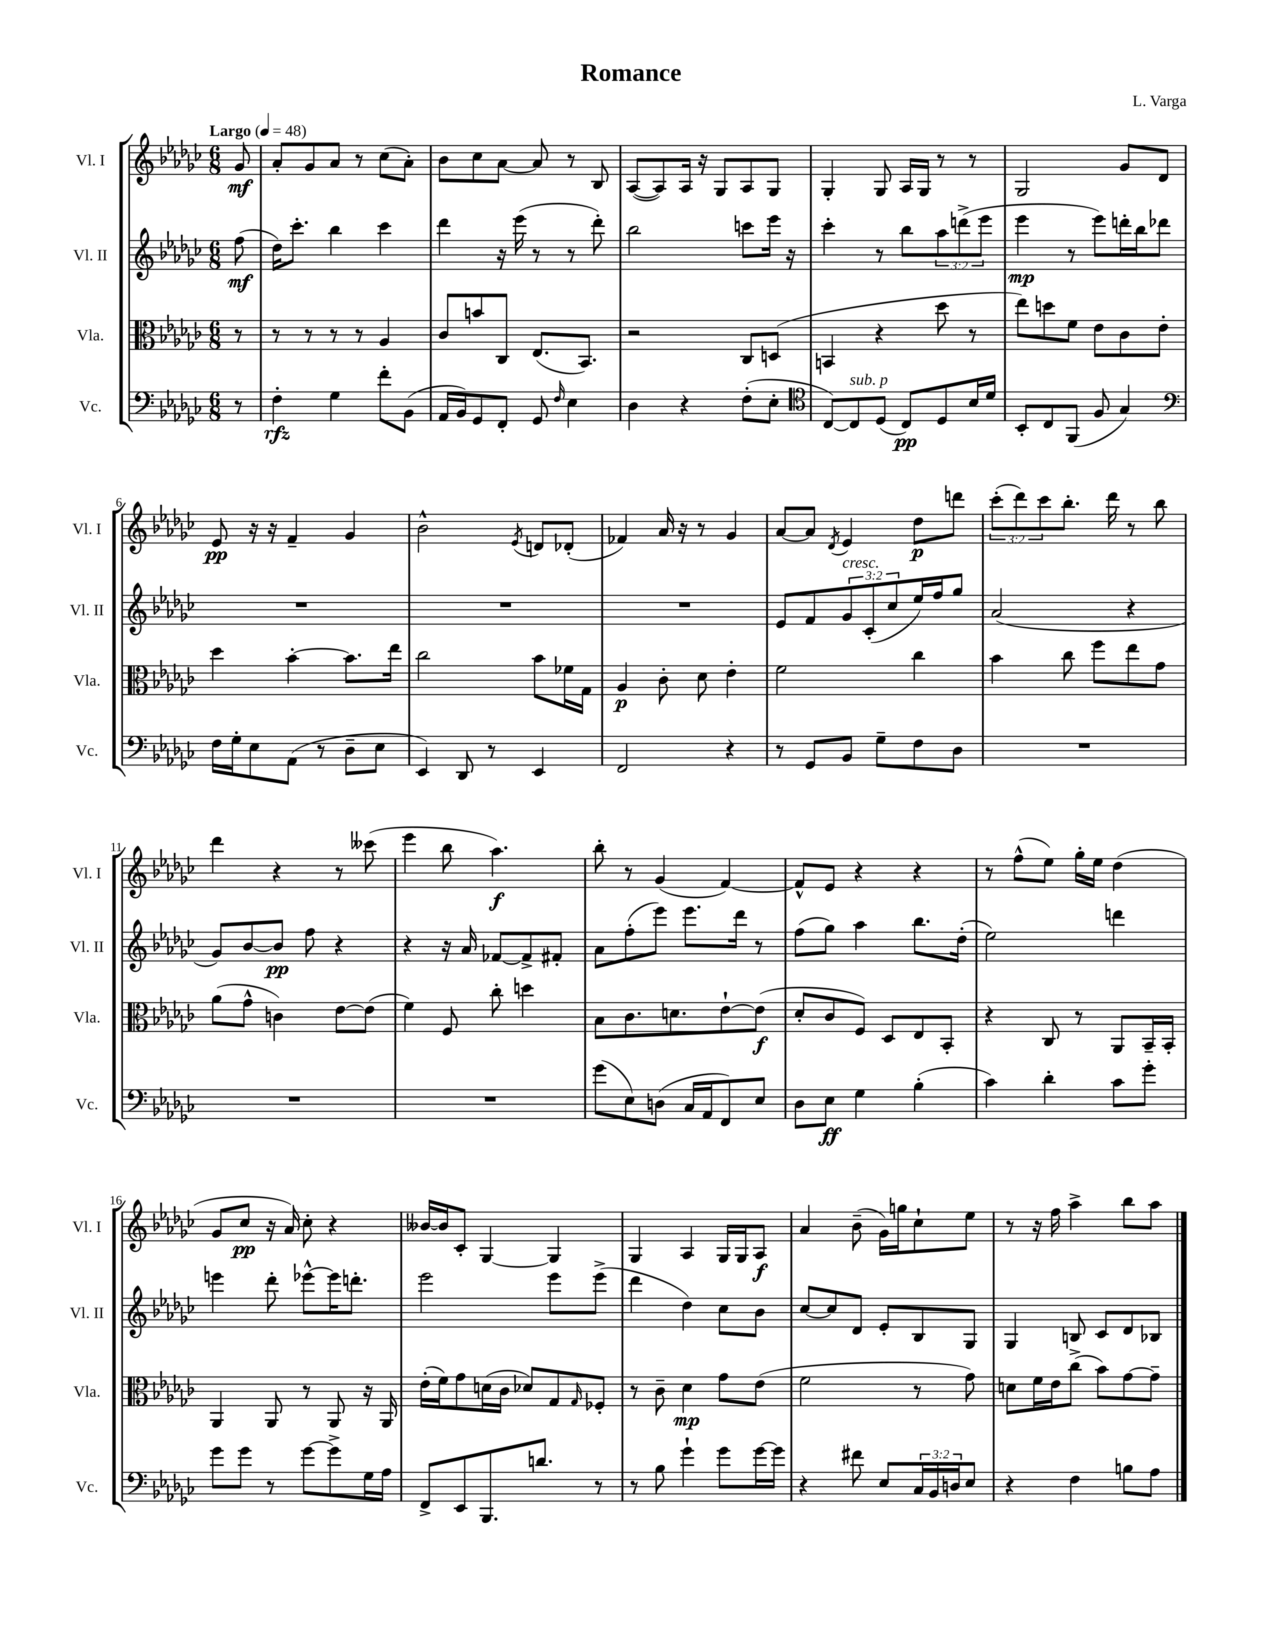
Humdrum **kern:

**kern	**dynam	**kern	**dynam	**kern	**dynam	**kern	**dynam
*part4	*part4	*part3	*part3	*part2	*part2	*part1	*part1
*staff4	*staff4	*staff3	*staff3	*staff2	*staff2	*staff1	*staff1
*I"Vc.	*	*I"Vla.	*	*I"Vl. II	*	*I"Vl. I	*
*I'Vc.	*	*I'Vla.	*	*I'Vl. II	*	*I'Vl. I	*
*clefF4	*	*clefC3	*	*clefG2	*	*clefG2	*
*k[b-e-a-d-g-c-]	*	*k[b-e-a-d-g-c-]	*	*k[b-e-a-d-g-c-]	*	*k[b-e-a-d-g-c-]	*
*M6/8	*	*M6/8	*	*M6/8	*	*M6/8	*
*MM48	*	*MM48	*	*MM48	*	*MM48	*
=	=	=	=	=	=	=	=
!	!	!	!	!	!	!LO:TX:a:B:t=Largo	!
8r	.	8r	.	(8ff\	mf	8g-/	mf
=1	=1	=1	=1	=1	=1	=1	=1
4F'\	rfz	8r	.	16dd-\KL)	.	8a-'/L	.
.	.	.	.	8.ccc-'\J	.	.	.
.	.	8r	.	.	.	8g-/	.
4G-\	.	8r	.	4bb-\	.	8a-/J	.
.	.	8r	.	.	.	8r	.
8f'\L	.	4A-/	.	4ccc-\	.	(8cc-\L	.
(8BB-\J	.	.	.	.	.	8a-'\J)	.
=2	=2	=2	=2	=2	=2	=2	=2
16AA-/LL	.	8c-/L	.	4ddd-\	.	8b-\L	.
16BB-/J)	.	.	.	.	.	.	.
8GG-/	.	8bn/	.	.	.	8cc-\	.
8FF'/J	.	8C-/J	.	16r	.	[8a-\J	.
.	.	.	.	(16eee-\	.	.	.
8GG-/	.	(8.E-/L	.	8r	.	8a-/]	.
16qqF/	.	.	.	.	.	.	.
4E-\	.	.	.	8r	.	8r	.
.	.	8.BB-/J)	.	.	.	.	.
.	.	.	.	8ddd-'\)	.	8B-/	.
=3	=3	=3	=3	=3	=3	=3	=3
4D-\	.	2r	.	2bb-\	.	([8A-/L	.
.	.	.	.	.	.	8A-/])	.
4r	.	.	.	.	.	16A-/Jk	.
.	.	.	.	.	.	16r	.
.	.	.	.	.	.	8G-/L	.
(8F'\L	.	8C-/L	.	8cccn\L	.	8A-/	.
8E-'\J	.	(8Dn/J	.	16eee-\Jk	.	8G-/J	.
.	.	.	.	16r	.	.	.
=4	=4	=4	=4	=4	=4	=4	=4
*clefC4	*	*	*	*	*	*	*
[8C-/L)	.	4BBn/	.	4ccc-'\	.	4G-'/	.
!LO:TX:a:i:t=sub. p	!	!	!	!	!	!	!
8C-/]	.	.	.	.	.	.	.
(8D-/J	.	4r	.	8r	.	8G-/	.
8C-/L)	pp	.	.	8bb-\L	.	16A-/LL	.
.	.	.	.	.	.	16G-/JJ	.
8D-/	.	8dd-\	.	12aa-\	.	8r	.
.	.	.	.	(12dddn^\	.	.	.
16B-/L	.	8r	.	.	.	8r	.
.	.	.	.	12eee-\J	.	.	.
16d-/JJ	.	.	.	.	.	.	.
=5	=5	=5	=5	=5	=5	=5	=5
8BB-'/L	.	8ee-\L)	.	4eee-\	mp	2G-/	.
8C-/	.	8ddn\	.	.	.	.	.
(8FF/J	.	8f\J	.	8r	.	.	.
8F/	.	8e-\L	.	8eee-\L)	.	.	.
4G-/)	.	8c-\	.	16dddn'\L	.	8g-/L	.
.	.	.	.	16bb-\J	.	.	.
.	.	8e-'\J	.	8ddd-X\J	.	8d-/J	.
!!LO:LB:g=z
=6	=6	=6	=6	=6	=6	=6	=6
*clefF4	*	*	*	*	*	*	*
16F\LL	.	4dd-\	.	2.r	.	8e-/	pp
16G-'\J	.	.	.	.	.	.	.
8E-\	.	.	.	.	.	16r	.
.	.	.	.	.	.	16r	.
(8AA-\J	.	[4b-'\	.	.	.	4f~/	.
8r	.	.	.	.	.	.	.
8D-~\L	.	8.b-\L]	.	.	.	4g-/	.
8E-\J	.	.	.	.	.	.	.
.	.	16ee-\Jk	.	.	.	.	.
=7	=7	=7	=7	=7	=7	=7	=7
4EE-/)	.	2cc-\	.	2.r	.	2b-^^\	.
8DD-/	.	.	.	.	.	.	.
8r	.	.	.	.	.	.	.
.	.	.	.	.	.	8qe-/	.
4EE-/	.	8b-\L	.	.	.	8dn/L	.
.	.	16f-X\L	.	.	.	(8d-X'/J	.
.	.	16G-\JJ	.	.	.	.	.
=8	=8	=8	=8	=8	=8	=8	=8
2FF/	.	4A-/	p	2.r	.	4f-X/)	.
.	.	8c-'\	.	.	.	16a-/	.
.	.	.	.	.	.	16r	.
.	.	8d-\	.	.	.	8r	.
4r	.	4e-'\	.	.	.	4g-/	.
=9	=9	=9	=9	=9	=9	=9	=9
8r	.	2f\	.	8e-/L	.	[8a-/L	.
8GG-/L	.	.	.	8f/	.	8a-/J]	.
.	.	.	.	.	.	8qd-/	.
!	!	!	!	!LO:TX:a:i:t=cresc.	!	!	!
8BB-/J	.	.	.	12g-/	.	4e-/	.
.	.	.	.	(12c-'/	.	.	.
8G-~\L	.	.	.	.	.	.	.
.	.	.	.	12cc-/	.	.	.
8F\	.	4cc-\	.	16ee-/L)	.	8dd-\L	p
.	.	.	.	16ff/J	.	.	.
8D-\J	.	.	.	8gg-/J	.	8dddn\J	.
=10	=10	=10	=10	=10	=10	=10	=10
2.r	.	4b-\	.	(2a-/	.	(12ccc-'\L	.
.	.	.	.	.	.	12ddd-\)	.
.	.	.	.	.	.	12ccc-\	.
.	.	8cc-\	.	.	.	8.bb-'\J	.
.	.	8ff\L	.	.	.	.	.
.	.	.	.	.	.	16ddd-\	.
.	.	8ee-\	.	4r	.	8r	.
.	.	8g-\J	.	.	.	8bb-\	.
!!LO:LB:g=z
=11	=11	=11	=11	=11	=11	=11	=11
2.r	.	(8a-\L	.	8g-/L)	.	4ddd-\	.
.	.	8g-^^\J	.	[8b-/	.	.	.
.	.	4cn\)	.	8b-/J]	pp	4r	.
.	.	.	.	8ff\	.	.	.
.	.	[8e-\L	.	4r	.	8r	.
.	.	(8e-\J]	.	.	.	(8ccc--X\	.
=12	=12	=12	=12	=12	=12	=12	=12
2.r	.	4f\)	.	4r	.	4eee-\	.
.	.	8F/	.	16r	.	8bb-\	.
.	.	.	.	16a-/	.	.	.
.	.	8cc-'\	.	[8f-X/L	.	4.aa-\)	f
.	.	4ddn\	.	8f-^/]	.	.	.
.	.	.	.	8f#X'/J	.	.	.
=13	=13	=13	=13	=13	=13	=13	=13
(8g-\L	.	8B-\L	.	8a-\L	.	8bb-'\	.
8E-\)	.	8.c-\	.	(8ff'\	.	8r	.
(8Dn\J	.	.	.	8eee-\J)	.	(4g-/	.
.	.	8.dn\	.	.	.	.	.
16C-/LL	.	.	.	8.eee-\L	.	.	.
16AA-/J	.	.	.	.	.	.	.
8FF/)	.	[8e-`\	.	.	.	[4f/)	.
.	.	.	.	16ddd-\Jk	.	.	.
8E-/J	.	(8e-\J]	f	8r	.	.	.
=14	=14	=14	=14	=14	=14	=14	=14
8D-\L	.	8d-'/L	.	(8ff\L	.	8f^^/L]	.
8E-\J	ff	8c-/	.	8gg-\J)	.	8e-/J	.
4G-\	.	8F/J)	.	4aa-\	.	4r	.
.	.	8D-/L	.	.	.	.	.
(4B-'\	.	8E-/	.	8.bb-\L	.	4r	.
.	.	8BB-'/J	.	.	.	.	.
.	.	.	.	(16dd-'\Jk	.	.	.
=15	=15	=15	=15	=15	=15	=15	=15
4c-\)	.	4r	.	2ee-\)	.	8r	.
.	.	.	.	.	.	(8ff^^\L	.
4d-'\	.	8C-/	.	.	.	8ee-\J)	.
.	.	8r	.	.	.	16gg-'\LL	.
.	.	.	.	.	.	16ee-\JJ	.
8c-\L	.	8AA-/L	.	4dddn\	.	(4dd-\	.
8g-'\J	.	16BB-~/L	.	.	.	.	.
.	.	16BB-'/JJ	.	.	.	.	.
!!LO:LB:g=z
=16	=16	=16	=16	=16	=16	=16	=16
8g-\L	.	4AA-/	.	4eeen\	.	8g-/L	.
8g-\J	.	.	.	.	.	8cc-/J	pp
8r	.	8AA-/	.	8ddd-'\	.	16r	.
.	.	.	.	.	.	16a-/)	.
[8g-\L	.	8r	.	[8eee-X^^\L	.	8cc-'\	.
8g-^\]	.	8AA-/	.	16eee-\K]	.	4r	.
.	.	.	.	8.dddn'\J	.	.	.
16G-\L	.	16r	.	.	.	.	.
16A-\JJ	.	16AA-/	.	.	.	.	.
=17	=17	=17	=17	=17	=17	=17	=17
8FF^/L	.	(16e-'\LL	.	2eee-\	.	[16b--X/LL	.
.	.	16f\J)	.	.	.	16b--/J]	.
8EE-/	.	8g-\	.	.	.	8c-'/J	.
8.BBB-/	.	(16dn\L	.	.	.	[4G-/	.
.	.	16c-\JJ	.	.	.	.	.
.	.	8d-X/L)	.	.	.	.	.
8.dn/J	.	.	.	.	.	.	.
.	.	8G-/	.	8eee-\L	.	4G-/]	.
.	.	16qqG-/	.	.	.	.	.
8r	.	8F-X'/J	.	(8eee-^\J	.	.	.
=18	=18	=18	=18	=18	=18	=18	=18
8r	.	8r	.	4ddd-\	.	4G-/	.
8B-\	.	8c-~\	.	.	.	.	.
4g-`\	.	4d-\	mp	4dd-\)	.	4A-/	.
8g-\L	.	8g-\L	.	8cc-\L	.	16G-/LL	.
.	.	.	.	.	.	16G-/J	.
[16g-\L	.	(8e-\J	.	8b-\J	.	8A-/J	f
16g-\JJ]	.	.	.	.	.	.	.
=19	=19	=19	=19	=19	=19	=19	=19
4r	.	2f\	.	[8cc-/L	.	4a-/	.
.	.	.	.	8cc-/]	.	.	.
8f#X\	.	.	.	8d-/J	.	(8b-~\	.
8E-/L	.	.	.	8e-'/L	.	16g-\LL)	.
.	.	.	.	.	.	16ggn\J	.
24C-/L	.	8r	.	8B-/	.	8cc-`\	.
24BB-/	.	.	.	.	.	.	.
24Dn/J	.	.	.	.	.	.	.
8E-/J	.	8g-\)	.	8G-/J	.	8ee-\J	.
=20	=20	=20	=20	=20	=20	=20	=20
4r	.	8dn\L	.	4G-/	.	8r	.
.	.	16f\L	.	.	.	16r	.
.	.	16e-\J	.	.	.	16ff\	.
4F\	.	(8cc-^\J	.	8Bn/	.	4aa-^\	.
.	.	8b-\L)	.	8c-/L	.	.	.
8Bn\L	.	[8g-\	.	8d-/	.	8bb-\L	.
8A-\J	.	8g-~\J]	.	8B-X/J	.	8aa-\J	.
==	==	==	==	==	==	==	==
*-	*-	*-	*-	*-	*-	*-	*-
